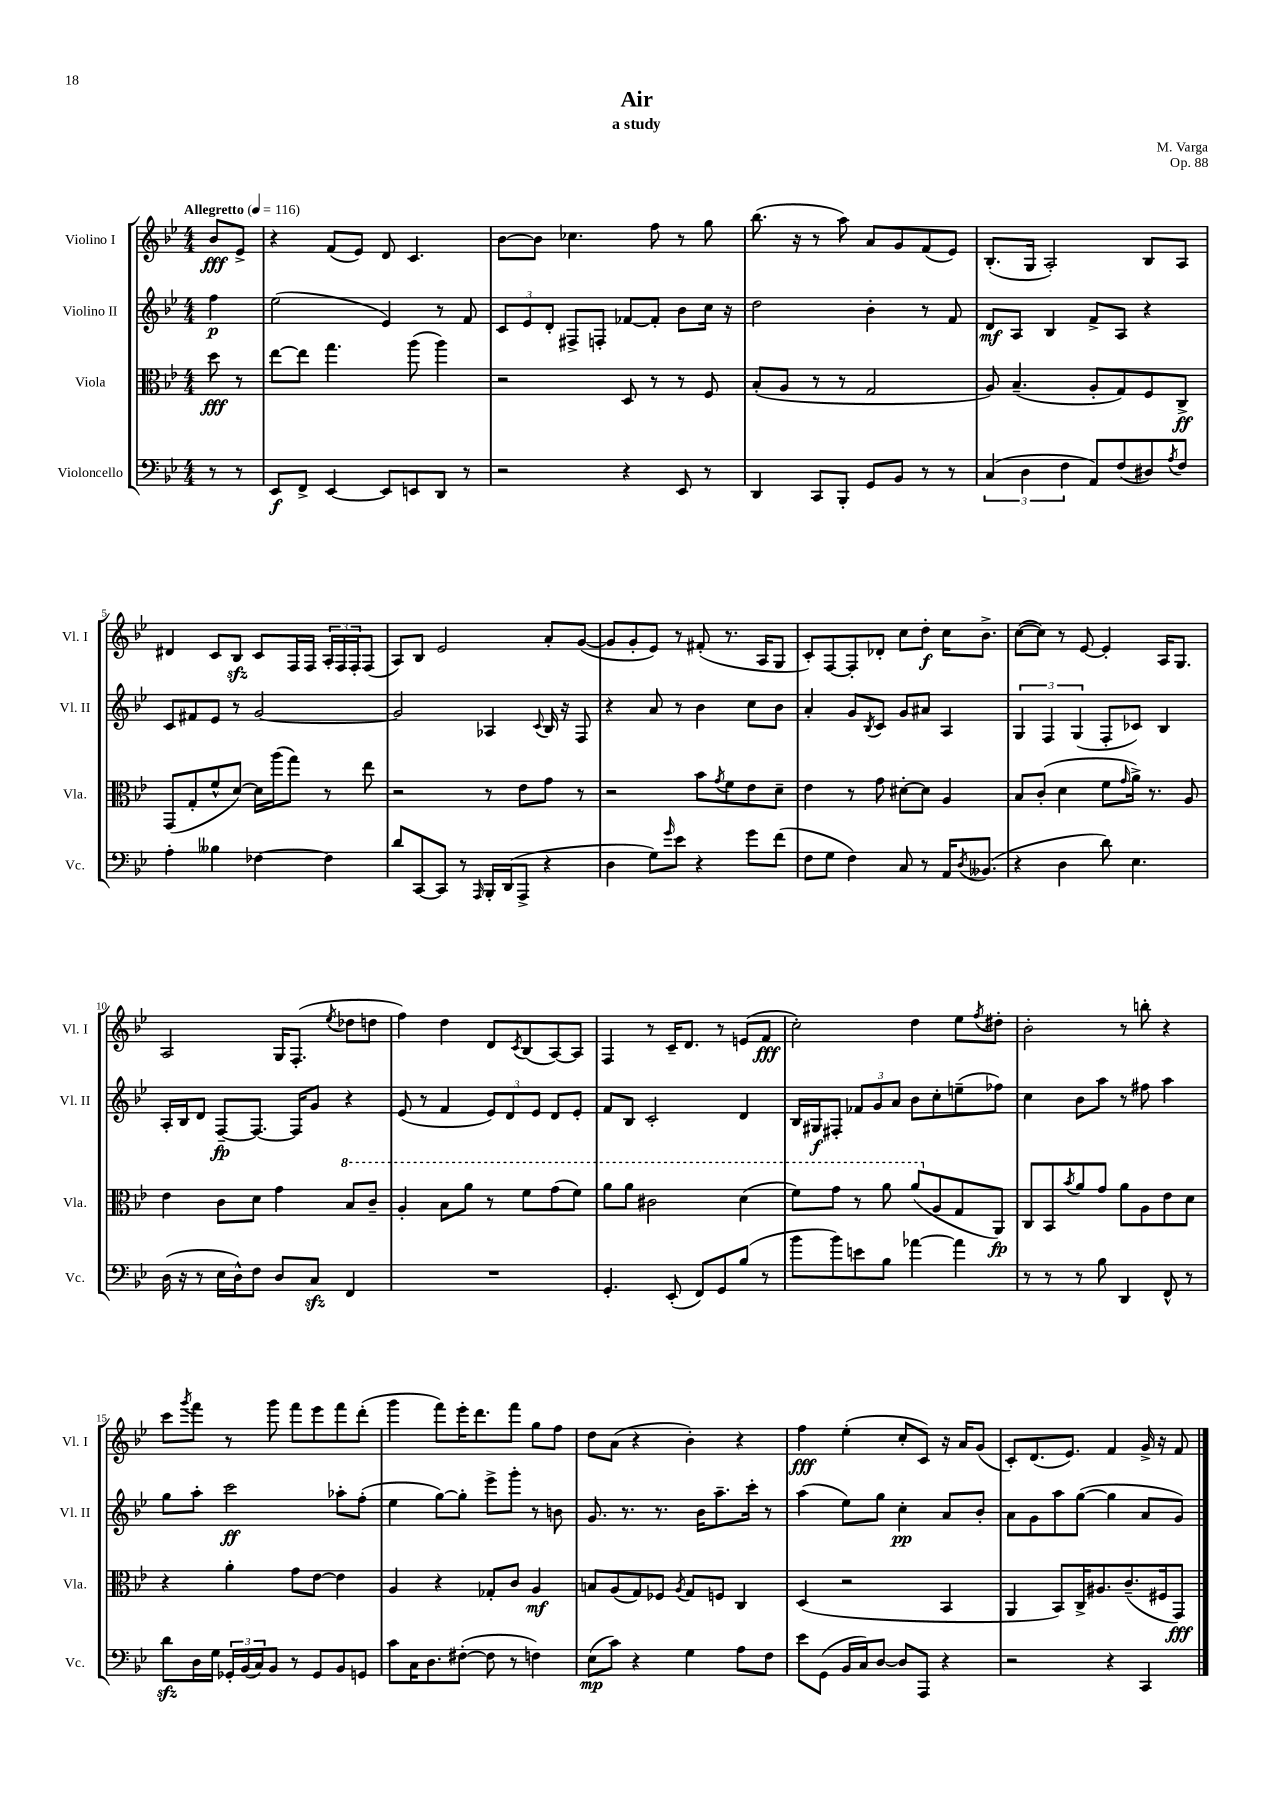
\header { title = "Air" composer = "M. Varga" subtitle = "a study" opus = "Op. 88" }
<<
\new StaffGroup <<
\new Staff = "s0" \with { instrumentName = "Violino I" shortInstrumentName = "Vl. I" } {
    \clef treble \key bes \major \numericTimeSignature \time 4/4 \partial 4 \tempo "Allegretto" 4 = 116
    bes'8\fff ees'8-> |
    r4 f'8( ees'8) d'8 c'4. |
    bes'8~ bes'8 ces''4. f''8 r8 g''8 |
    bes''8.( r16 r8 a''8) a'8 g'8 f'8( ees'8) |
    bes8.-.( g16 a2-.) bes8 a8 |
    dis'4 c'8 bes8\sfz c'8 f16 f16 \tuplet 3/2 { a16-. f16 f16-. } f8( |
    a8) bes8 ees'2 a'8-. g'8~( |
    g'8 g'8-. ees'8) r8 fis'8-.( r8. a16 g8 |
    c'8-.) f8~ f8-. des'8-. c''8 d''8-.\f c''16 bes'8.-> |
    c''8~( c''8) r8 ees'8~ ees'4-. a16 g8. |
    a2 g16 f8.-.( \acciaccatura { ees''8 } des''8 d''8 |
    f''4) d''4 d'8 \acciaccatura { c'8 } bes8( a8~) a8 |
    f4 r8 c'16-- d'8. r8 e'8( f'8\fff |
    c''2-.) d''4 ees''8 \acciaccatura { f''8 } dis''8-. |
    bes'2-. r8 b''8-. r4 |
    c'''8 \acciaccatura { g'''8 } f'''8 r8 g'''8 f'''8 ees'''8 f'''8 d'''8-.( |
    g'''4 f'''8) ees'''16-. d'''8. f'''8 g''8 f''8 |
    d''8 a'8( r4 bes'4-.) r4 |
    f''4\fff ees''4-.( c''8-. c'8) r16 a'16 g'8( |
    c'8-.) d'8.( ees'8.) f'4 g'16-> r16 f'8 \bar "|." |
}
\new Staff = "s1" \with { instrumentName = "Violino II" shortInstrumentName = "Vl. II" } {
    \clef treble \key bes \major \numericTimeSignature \time 4/4 \partial 4
    f''4\p |
    ees''2( ees'4) r8 f'8 |
    \tuplet 3/2 { c'8 ees'8 d'8-. } fis8-> f8-. fes'8~ fes'8-. bes'8 c''16 r16 |
    d''2 bes'4-. r8 f'8 |
    d'8\mf a8 bes4 f'8-> a8 r4 |
    c'8 fis'8 ees'8 r8 g'2~ |
    g'2 aes4 \appoggiatura { c'8 } bes16 r16 f8 |
    r4 a'8 r8 bes'4 c''8 bes'8 |
    a'4-. g'8 \acciaccatura { bes8 } c'8 g'8 ais'8 a4 |
    \tuplet 3/2 { g4 f4 g4( } f8-. ces'8) bes4 |
    a16-. bes16 d'8 f8~--\fp f8.~ f16 g'8 r4 |
    ees'8( r8 f'4 \tuplet 3/2 { ees'8) d'8 ees'8 } d'8 ees'8-. |
    f'8 bes8 c'2-. d'4 |
    bes16 gis16\f fis8-. \tuplet 3/2 { fes'8 g'8 a'8 } bes'8 c''8-. e''8--( fes''8) |
    c''4 bes'8 a''8 r8 fis''8 a''4 |
    g''8 a''8-. c'''2\ff aes''8-. f''8-.( |
    ees''4 g''8~) g''8-. ees'''8-> g'''8-. r8 b'8 |
    g'8. r8. r8. bes'16 a''8.-- c'''16-. r8 |
    a''4( ees''8) g''8 c''4-.\pp a'8 bes'8-. |
    a'8 g'8 a''8 g''8~( g''4 a'8 g'8) \bar "|." |
}
\new Staff = "s2" \with { instrumentName = "Viola" shortInstrumentName = "Vla." } {
    \clef alto \key bes \major \numericTimeSignature \time 4/4 \partial 4
    d''8\fff r8 |
    ees''8~ ees''8 g''4. a''8( a''4) |
    r2 d8 r8 r8 f8 |
    bes8-.( a8 r8 r8 g2 |
    a8) bes4.--( a8-. g8) f8 c8->\ff |
    g,8( g8-. f'8-^ d'8~) d'16 a''16( g''8) r8 ees''8 |
    r2 r8 ees'8 g'8 r8 |
    r2 bes'8 \acciaccatura { g'8 } f'8 ees'8 d'8-- |
    ees'4 r8 g'8 dis'8~-. dis'8 a4 |
    bes8 c'8-.( d'4 f'8 \grace { g'16 } a'16->) r8. a8 |
    ees'4 c'8 d'8 g'4 \ottava #1 bes'8 c''8-- |
    a'4-. bes'8 a''8 r8 f''8 g''8( f''8) |
    a''8 a''8 cis''2 d''4( |
    f''8) g''8 r8 a''8 a''8( \ottava #0 a8 g8 a,8\fp) |
    c8 bes,8 \acciaccatura { bes'8 } a'8 g'8 a'8 a8 ees'8 d'8 |
    r4 a'4-. g'8 ees'8~ ees'4 |
    a4 r4 ges8-. c'8 a4\mf |
    b8 a8( g8) fes8 \acciaccatura { a8 } g8 f8 c4 |
    d4( r2 bes,4 |
    a,4 bes,8) c16-> ais8. c'8.--( fis16 g,8\fff) \bar "|." |
}
\new Staff = "s3" \with { instrumentName = "Violoncello" shortInstrumentName = "Vc." } {
    \clef bass \key bes \major \numericTimeSignature \time 4/4 \partial 4
    r8 r8 |
    ees,8\f f,8-> ees,4~ ees,8 e,8 d,8 r8 |
    r2 r4 ees,8 r8 |
    d,4 c,8 bes,,8-. g,8 bes,8 r8 r8 |
    \tuplet 3/2 { c4( d4 f4 } a,8) f8( dis8) \acciaccatura { a8 } f8 |
    a4-. beses4 fes4~ fes4 |
    d'8 c,8~ c,8 r8 \grace { a,,16 } bes,,16-. d,16( a,,8-> r4 |
    d4 g8) \grace { g'16 } ees'8 r4 g'8 f'8( |
    f8 g8 f4) c8 r8 a,16 \acciaccatura { d8 } beses,8.( |
    r4 d4 d'8) ees4. |
    d16( r16 r8 ees16 d16-^) f8 d8 c8\sfz f,4 |
    R1 |
    g,4.-. ees,8-.( f,8) g,8 bes8( r8 |
    bes'8 bes'8) e'8 bes8 aes'4~ aes'4 |
    r8 r8 r8 bes8 d,4 f,8-^ r8 |
    d'8\sfz d16 g16 \tuplet 3/2 { ges,16-. bes,16( c16) } bes,8 r8 ges,8 bes,8 g,8 |
    c'8 c16 d8. fis8~-.( fis8 r8 f4) |
    ees8\mp( c'8) r4 g4 a8 f8 |
    ees'8 g,8( bes,16 c16) d8~ d8 a,,8 r4 |
    r2 r4 c,4 \bar "|." |
}
>>
>>
